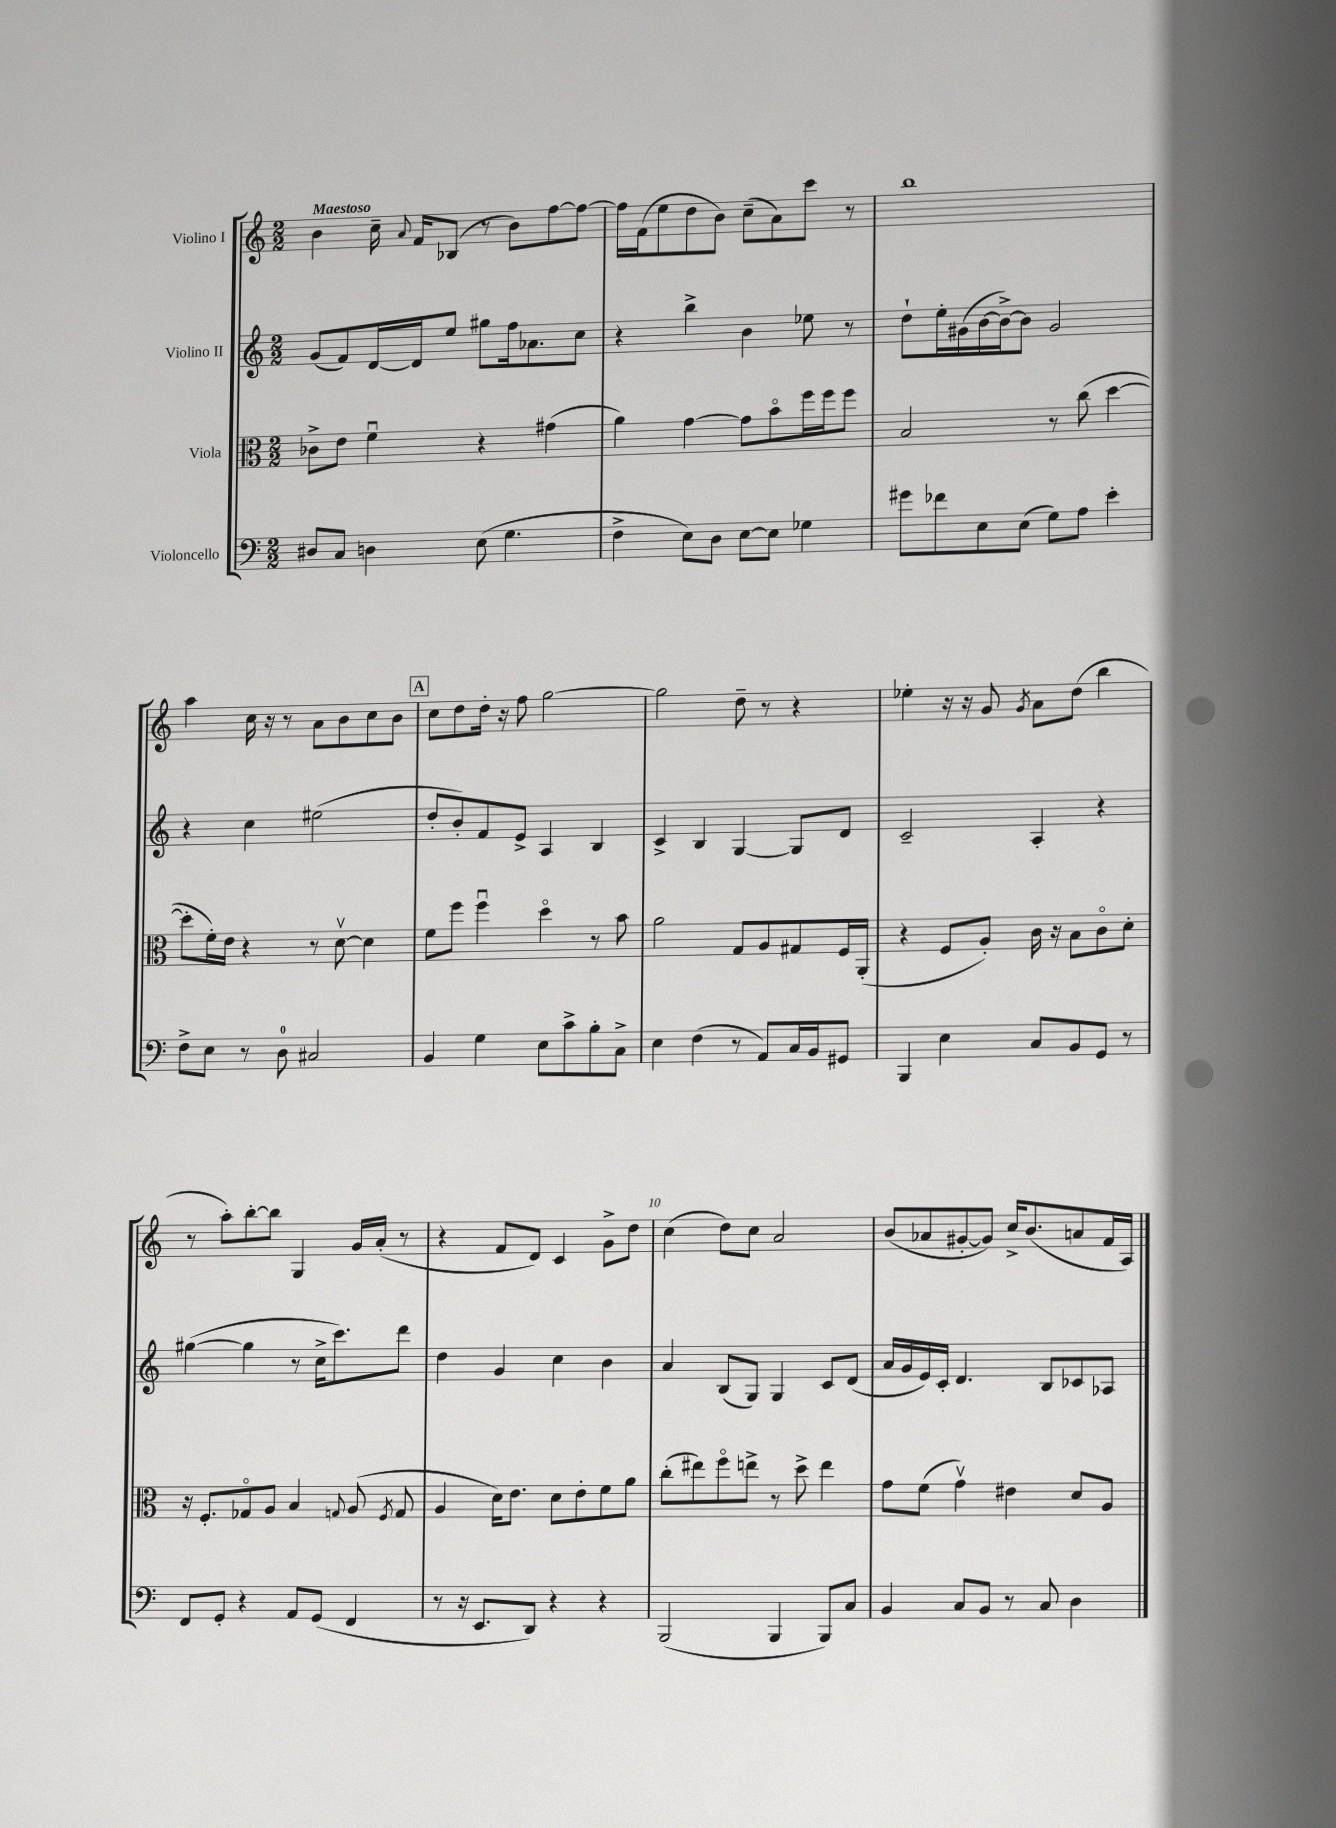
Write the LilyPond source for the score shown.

<<
\new StaffGroup <<
\new Staff = "s0" \with { instrumentName = "Violino I" } {
    \clef treble \key c \major \numericTimeSignature \time 2/2 \tempo "Maestoso"
    \autoBeamOff b'4 c''16-- \appoggiatura { a'8 } f'16[ bes8]( r8 b'8[) f''8~ f''8]~ |
    f''16[ f'16( e''8 d''8 b'8]) c''8[--( a'8) c'''8] r8 |
    b''1 |
    a''4 c''16 r16 r8 a'8[ b'8 c''8 b'8] |
    \mark \markup { \box "A" } c''8[ d''8 d''16]-. r16 f''8 g''2~ |
    g''2 d''8-- r8 r4 |
    ees''4-. r16 r16 g'8 \acciaccatura { g'8 } a'8[ d''8]( b''4 |
    r8 a''8[-.) b''8~-. b''8] g4 g'16[ a'16]-.( r8 |
    r4 f'8[ d'8]) c'4 g'8[-> d''8] |
    c''4( d''8[) c''8] a'2 |
    b'8[( aes'8 gis'8~-. gis'8]) c''16[-> b'8.( a'8 f'16 a16]) \bar "|." |
}
\new Staff = "s1" \with { instrumentName = "Violino II" } {
    \clef treble \key c \major \numericTimeSignature \time 2/2
    \autoBeamOff g'8[( f'8) d'16~ d'16 e''8] gis''8[ f''16 aes'8. c''8] |
    r4 b''4-> b'4 ees''8 r8 |
    d''8[-! e''16-. gis'16( b'16~ b'16~->) b'8] gis'2 |
    r4 c''4 eis''2( |
    \mark \markup { \box "A" } d''8[-. b'8-.) f'8 e'8]-> a4 b4 |
    c'4-> b4 g4~ g8[ d'8] |
    c'2-- a4-. r4 |
    gis''4~( gis''4 r8 c''16[-> c'''8.) d'''8] |
    d''4 g'4 c''4 b'4 |
    a'4 b8[( g8]) g4 c'8[ d'8]( |
    a'16[ g'16 e'16) c'16]-. d'4. b8[ ces'8 aes8] \bar "|." |
}
\new Staff = "s2" \with { instrumentName = "Viola" } {
    \clef alto \key c \major \numericTimeSignature \time 2/2
    \autoBeamOff ces'8[-> e'8] f'4\downbow r4 gis'4( |
    a'4) g'4~ g'8[ b'8\flageolet f''16 f''16 f''8] |
    b2 r8 c''8( d''4~ |
    d''8[-. f'16-.) e'16] r4 r8 d'8~\upbow d'4 |
    \mark \markup { \box "A" } f'8[ f''8] f''4\downbow d''4\flageolet r8 b'8 |
    a'2 g8[ a8 gis8 f16 a,16]-.( |
    r4 f8[ a8]-.) c'16 r16 b8[ c'8\flageolet d'8]-. |
    r16 f8.[-. ges8\flageolet a8] b4 \appoggiatura { g8 } a8( \acciaccatura { f8 } g8 |
    a4 d'16[) e'8.] d'8[ e'8-. f'8 a'8] |
    c''8[-.( eis''8) f''8\flageolet e''8]-> r8 d''8-> e''4 |
    g'8[ f'8]( g'4\upbow) eis'4 d'8[ a8] \bar "|." |
}
\new Staff = "s3" \with { instrumentName = "Violoncello" } {
    \clef bass \key c \major \numericTimeSignature \time 2/2
    \autoBeamOff dis8[ c8] d4 e8( g4. |
    f4-> e8[) d8] e8[~ e8] ges4 |
    gis'8[ fes'8 e8 e8]( g8[) a8] e'4-. |
    f8[-> e8] r8 d8-0 cis2 |
    \mark \markup { \box "A" } b,4 g4 e8[ c'8-> b8-. c8]-> |
    e4 f4( r8 a,8[) c16 b,16 gis,8] |
    b,,4 e4 c8[ b,8 g,8] r8 |
    f,8[ g,8]-. r4 a,8[ g,8]( f,4 |
    r8 r16 e,8.[ d,8]) r4 r4 |
    b,,2( b,,4 b,,8[) c8] |
    b,4 c8[ b,8] r8 c8 d4 \bar "|." |
}
>>
>>
\layout { \context { \Score \override BarNumber.break-visibility = ##(#f #t #t) barNumberVisibility = #(every-nth-bar-number-visible 5) } }
